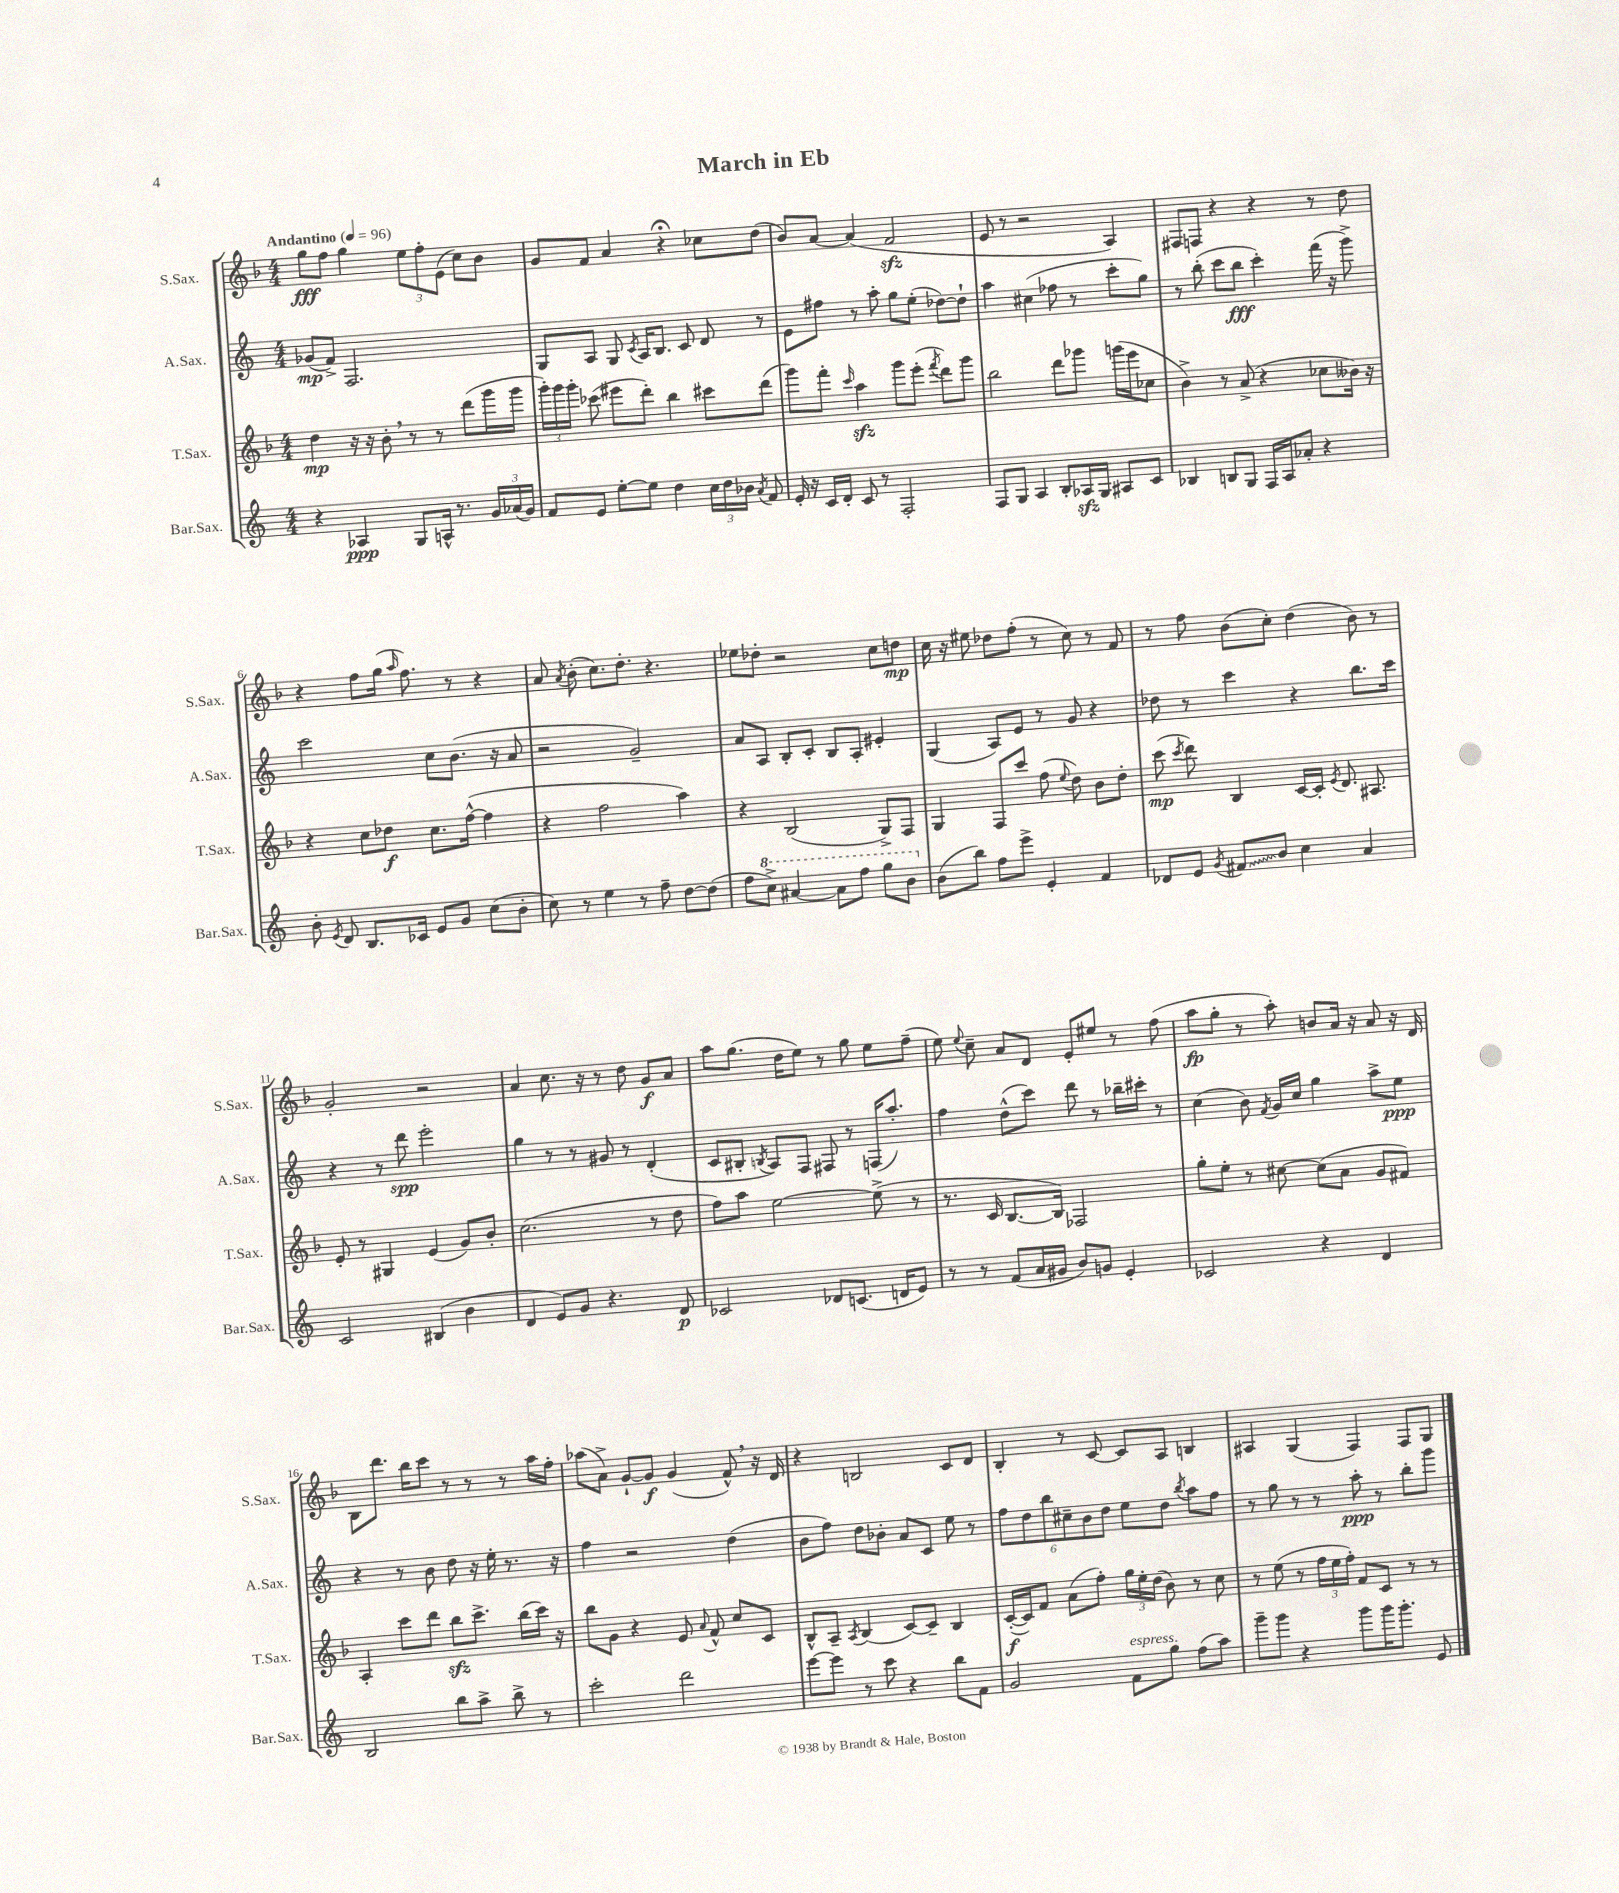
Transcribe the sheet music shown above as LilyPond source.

\header { title = "March in Eb" }
<<
\new StaffGroup <<
\new Staff = "s0" \with { instrumentName = "S.Sax." shortInstrumentName = "S.Sax." } {
    \clef treble \key f \major \numericTimeSignature \time 4/4 \tempo "Andantino" 4 = 96
    \autoBeamOff g''8[\fff f''8] g''4 \tuplet 3/2 { e''8[ f''8-. e'8]( } c''8[) bes'8] |
    g'8[ f'8] a'4 r4\fermata ces''8[ d''8]( |
    bes'8[) a'8]~ a'4( f'2\sfz |
    e'8 r8 r2 a4) |
    fis8[ f8] r4 r4 r8 d''8 |
    r4 f''8[ g''16]( \grace { a''16 } f''8.) r8 r4 |
    a'8 \acciaccatura { a'8 } bes'8-.( c''8.[) d''8.]-. r4. |
    ees''8[ des''8]-. r2 c''8[ d''8]\mp |
    c''16 r16 eis''8 des''8[ f''8]-.( r8 c''8) r8 f'8 |
    r8 f''8 bes'8[( c''8]-.) d''4( bes'8) r8 |
    g'2-. r2 |
    a'4 c''8. r16 r8 d''8 g'8[\f a'8] |
    a''8[ g''8.]( d''16[ e''8]) r8 g''8 e''8[ f''8]--( |
    e''8) \appoggiatura { e''8 } c''8-- a'8[ d'8] e'8[-. eis''8] r8 f''8( |
    a''8[\fp g''8]-. r8 a''8-.) b'8[ a'16] r16 a'8 r16 d'16 |
    bes8[ d'''8.] bes''16[ c'''8] r8 r8 r8 a''16[ f''16]-. |
    aes''8[( a'8]->) g'8[~-! g'8]\f g'4( f'8-^) \breathe r16 d'16 |
    r4 b2 c'8[ d'8] |
    bes4-. r8 c'8~ c'8[ a8] b4 |
    ais4 g4( f4) f8[ g8] \bar "|." |
}
\new Staff = "s1" \with { instrumentName = "A.Sax." shortInstrumentName = "A.Sax." } {
    \clef treble \key c \major \numericTimeSignature \time 4/4
    \autoBeamOff ges'8[\mp( f'8]->) f2. |
    g8[ a8] g8 \acciaccatura { c'8 } a16[ b8.] c'8 d'8 r8 |
    e'8[ fis''8] r8 a''8-. g''8[ e''8]-.( des''8[~) des''8]-! |
    a''4 cis''4( fes''8 r8 c'''8[-. g''8]) |
    r8 b''8-.( c'''8[ b''8]\fff c'''4-.) f'''16( r16 g'''8->) |
    c'''2 c''8[ b'8.]( r16 a'8 |
    r2 g'2--) |
    a'8[ a8] b8[-. c'8]-. b8[ a8]-. eis'4-. |
    g4( a8[) e'8] r8 g'8 r4 |
    des''8 r8 c'''4 r4 b''8.[ c'''16] |
    r4 r8 d'''8\spp e'''2-. |
    g''4 r8 r8 gis'8 r8 d'4-.( |
    c'8[ bis8]-. \acciaccatura { b8 } a8[) f8] fis8 r8 f16[( a''8.]-.) |
    f''4 d''8[-^( c'''8]) d'''8 r8 bes''16[-- cis'''16]-. r8 |
    c''4( b'8) \acciaccatura { f'8 } g'16[ c''16] g''4 a''8[-> e''8]\ppp |
    r4 r8 b'8 d''8 r16 e''16-. r8. r16 |
    f''4 r2 d''4( |
    b'8[ f''8]) d''8[ bes'8]-. a'8[ c'8] e''8 r8 |
    \tuplet 6/4 { f''8[ d''8 b''8 cis''8-- b'8 d''8] } e''8[ d''8] \acciaccatura { b''8 } a''8[ f''8] |
    r8 g''8 r8 r8 a''8-.\ppp r8 b''8[-. g'''8] \bar "|." |
}
\new Staff = "s2" \with { instrumentName = "T.Sax." shortInstrumentName = "T.Sax." } {
    \clef treble \key f \major \numericTimeSignature \time 4/4
    \autoBeamOff d''4\mp r16 r16 bes'8-. \breathe r8 r8 d'''8[( g'''16 g'''16] |
    \tuplet 3/2 { g'''16[-.) g'''16 g'''16]-. } ces'''8( eis'''8[ d'''8]-.) bes''4 cis'''8[ d'''8]( |
    g'''8[) f'''8]-. \grace { c'''16 } a''4\sfz g'''8[ e'''8]-.( \acciaccatura { f'''8 } d'''8[) g'''8] |
    bes''2 d'''8[ ges'''8] g'''16[( e'''16 ces''8] |
    bes'4->) r8 a'8->( r4 ces''8[ beses'16]) r16 |
    r4 c''8[ des''8]\f c''8.[ f''16]~-^( f''4 |
    r4 f''2 a''4) |
    r4 bes2( g8[->) f8] |
    g4 f8[ c'''8] f''8( \appoggiatura { e''8 } d''8) bes'8[ d''8]-. |
    c'''8\mp( \acciaccatura { c'''8 } d'''8) bes4 c'16[~ c'16]-. \acciaccatura { e'8 } d'8. ais8. |
    e'8-. r8 gis4 e'4( g'8[) bes'8]-. |
    c''2.( r8 d''8 |
    f''8[) a''8] e''2~ e''8->( r8 |
    r8. c'16 bes8.[~ bes16]) fes2 |
    g''8[-. e''8]-. r8 cis''8~ cis''8[( a'8] g'8[ fis'8]) |
    a4-. c'''8[ d'''8] bes''8[\sfz c'''8.]-> bes''16[( c'''16]) r16 |
    bes''8[ g'8] r4 e'8 \appoggiatura { a'8 } f'8-^ c''8[ c'8] |
    bes8[-^ a8]-- \acciaccatura { a8 } bes4( c'8[~) c'8]-- bes4 |
    c'16[~-.\f( c'16) f'8] a'8[( f''8]-.) \tuplet 3/2 { g''16[ e''16-. d''16]( } bes'8) r8 c''8 |
    r8 e''8( r8 \tuplet 3/2 { f''16[ e''16 f''16]-.) } f'8[ c'8] r8 r8 \bar "|." |
}
\new Staff = "s3" \with { instrumentName = "Bar.Sax." shortInstrumentName = "Bar.Sax." } {
    \clef treble \key c \major \numericTimeSignature \time 4/4
    \autoBeamOff r4 aes4\ppp g8[ a16]-^ r8. \tuplet 3/2 { g'16[ aes'16( g'16]) } |
    f'8[ e'8] e''8[~-. e''8] d''4 \tuplet 3/2 { c''16[ d''16 bes'16] } \acciaccatura { a'8 } f'8 |
    e'16-. r16 c'16[ d'16]-. c'8 r8 f2-. |
    f8[ g8] a4 b8[-. aes16\sfz g16] ais8[ c'8] |
    bes4 b8[ g8] f16[ a16 aes'8]-. r4 |
    b'8-. \acciaccatura { e'8 } d'8 b8.[ ces'16] e'8[ g'8] c''8[( b'8]-. |
    c''8) r8 e''4 r8 f''8-- d''8[~ d''8]( |
    f''8[ \ottava #1 c'''8]->) ais''4~ ais''8[ f'''8] g'''8[ b''8] \ottava #0 |
    b'8[( b''8]) f''8[ e'''8]-> e'4-. f'4 |
    des'8[ e'8] \acciaccatura { g'8 } \once \override Glissando.style = #'zigzag fis'8[\glissando b'8] c''4 a'4 |
    c'2 bis4( b'4 |
    d'4 e'8[) g'8] r4. d'8\p |
    ces'2 des'8[ c'8.]( d'16[ e'8]) |
    r8 r8 f'8[( a'16 gis'16] b'8[) g'8] e'4-. |
    ces'2 r4 d'4 |
    b2 b''8[ a''8]-> b''8-> r8 |
    c'''2-. d'''2 |
    e'''8[~ e'''8] r8 c'''8 r4 b''8[ f'8] |
    g'2 f'8[^\markup { \italic "espress." } g''8] f''8[( a''8]) |
    g'''8[-- g'''8] r4 g'''8[ g'''16 g'''8.]-. e'8 \bar "|." |
}
>>
>>
